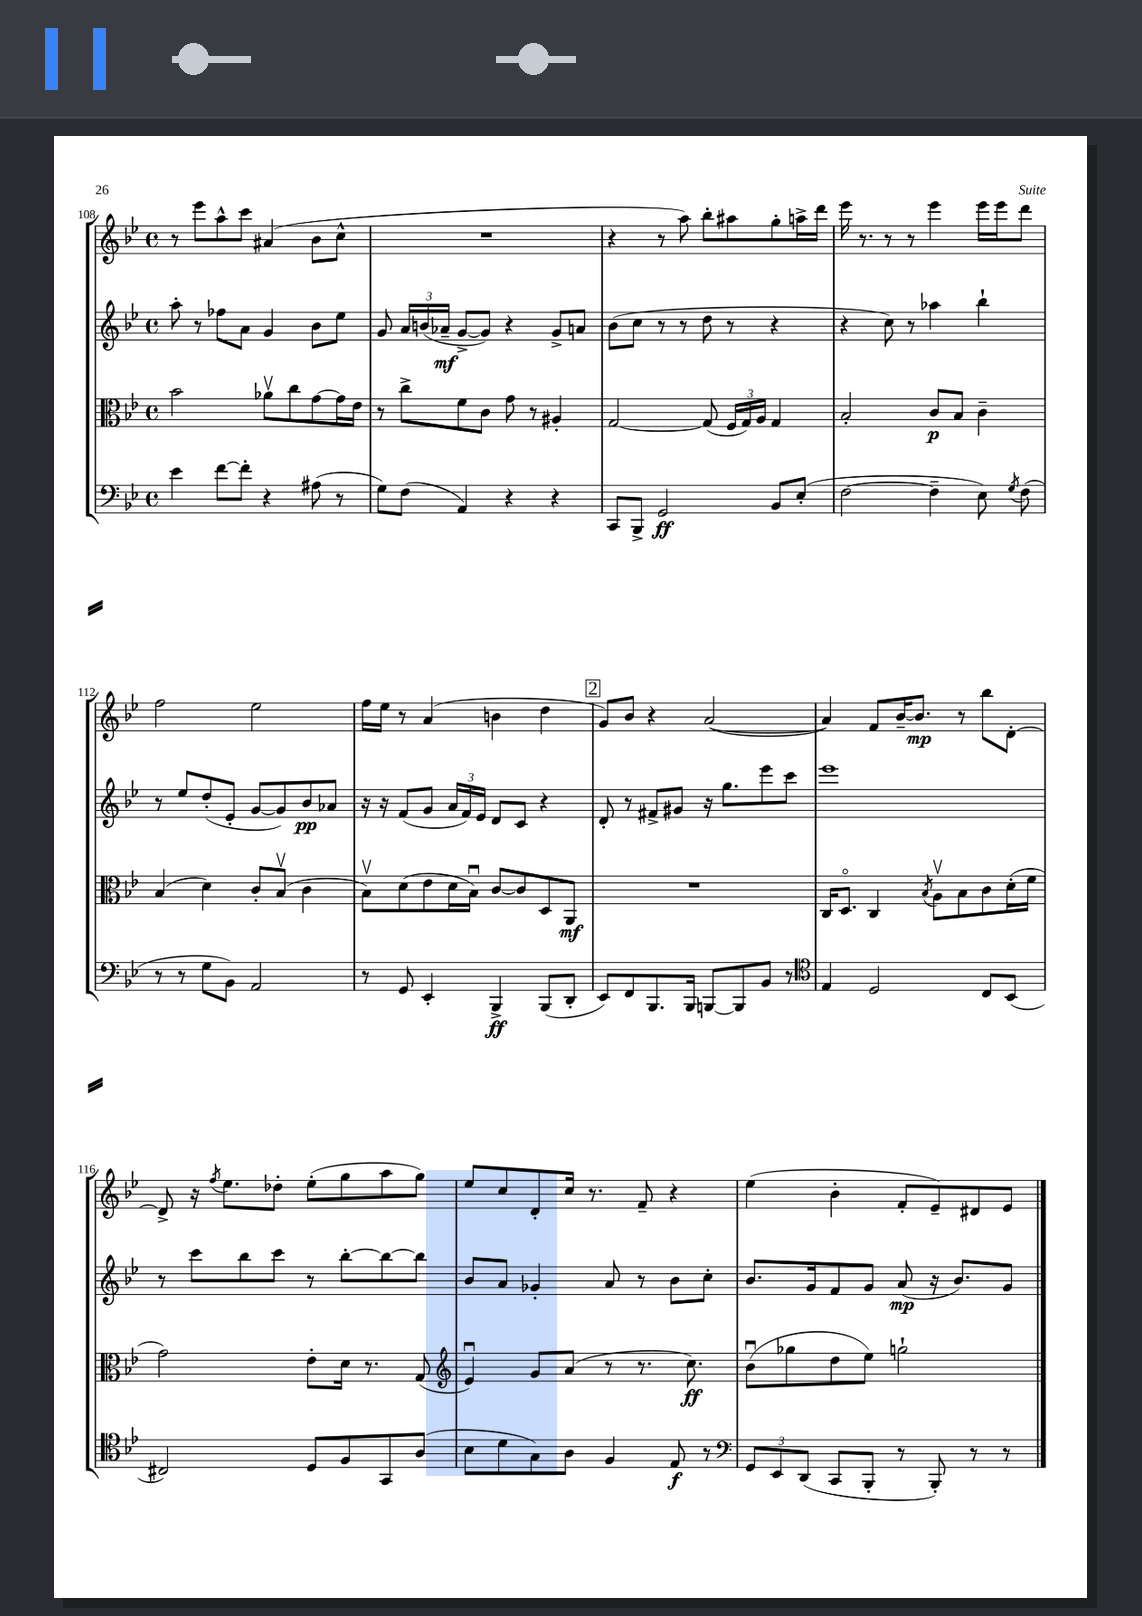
<<
\new StaffGroup <<
\new Staff = "s0" {
    \clef treble \key bes \major \defaultTimeSignature \time 4/4
    \autoBeamOff r8 ees'''8[ a''8-^ c'''8] ais'4( bes'8[ c''8]-^ |
    R1 |
    r4 r8 a''8) bes''8[-. ais''8 g''8-. a''16-> d'''16] |
    ees'''16 r8. r8 r8 ees'''4 ees'''16[ ees'''16 d'''8] |
    f''2 ees''2 |
    f''16[ ees''16] r8 a'4( b'4 d''4 |
    \mark \markup { \box "2" } g'8[) bes'8] r4 a'2~( |
    a'4) f'8[ bes'16~-- bes'8.]\mp r8 bes''8[ d'8]~-. |
    d'8-> r16 \acciaccatura { f''8 } ees''8.[ des''8]-. ees''8[-.( g''8 a''8 g''8]) |
    ees''8[ c''8 d'8-. c''16] r8. f'8-- r4 |
    ees''4( bes'4-. f'8[-. ees'8--) dis'8 ees'8] \bar "|." |
}
\new Staff = "s1" {
    \clef treble \key bes \major \defaultTimeSignature \time 4/4
    \autoBeamOff a''8-. r8 fes''8[ a'8] g'4 bes'8[ ees''8] |
    g'8 \tuplet 3/2 { a'16[ b'16( aes'16]--\mf } g'8[~-> g'8]) r4 g'8[-> a'8] |
    bes'8[( c''8] r8 r8 d''8 r8 r4 |
    r4 c''8) r8 aes''4 bes''4-! |
    r8 ees''8[ d''8-.( ees'8]-. g'8[~ g'8) bes'8\pp aes'8] |
    r16 r16 f'8[( g'8] \tuplet 3/2 { a'16[ f'16) ees'16] } d'8[ c'8] r4 |
    \mark \markup { \box "2" } d'8-. r8 fis'8[-> gis'8] r16 g''8.[ ees'''8 c'''8] |
    ees'''1 |
    r8 c'''8[ bes''8 c'''8] r8 bes''8[~-. bes''8~ bes''8] |
    bes'8[ a'8] ges'4-. a'8 r8 bes'8[ c''8]-. |
    bes'8.[ g'16 f'8 g'8] a'8\mp( r16 bes'8.[) g'8] \bar "|." |
}
\new Staff = "s2" {
    \clef alto \key bes \major \defaultTimeSignature \time 4/4
    \autoBeamOff bes'2 aes'8[\upbow c''8 g'8~ g'16 ees'16] |
    r8 c''8[-> f'8 c'8] g'8 r8 ais4-. |
    g2~ g8( \tuplet 3/2 { f16[ g16) a16] } g4 |
    bes2-. c'8[\p bes8] c'4-- |
    bes4( d'4) c'8[-. bes8]\upbow( c'4 |
    bes8[\upbow) d'8( ees'8 d'16 bes16]\downbow) c'8[~ c'8 d8 a,8]\mf |
    \mark \markup { \box "2" } R1 |
    c16[ d8.]\flageolet c4 \acciaccatura { bes8 } a8[\upbow bes8 c'8 d'16-.( f'16] |
    g'2) ees'8[-. d'16] r8. g8( |
    \clef treble ees'4\downbow) g'8[ a'8]( r8 r8. c''8.\ff) |
    bes'8[\downbow( ges''8 d''8 ees''8]) g''2-! \bar "|." |
}
\new Staff = "s3" {
    \clef bass \key bes \major \defaultTimeSignature \time 4/4
    \autoBeamOff ees'4 f'8[~ f'8]-. r4 ais8( r8 |
    g8[) f8]( a,4) r4 r4 |
    c,8[ bes,,8]-> g,2\ff bes,8[ ees8]-.( |
    f2~ f4-- ees8) \acciaccatura { g8 } f8( |
    r8 r8 g8[ bes,8]) a,2 |
    r8 g,8 ees,4-. bes,,4->\ff bes,,8[( d,8]-. |
    \mark \markup { \box "2" } ees,8[) f,8 bes,,8. bes,,16] b,,8[~ b,,8 bes,8] r8 |
    \clef tenor ees4 d2 c8[ bes,8]( |
    cis2) d8[ f8 g,8 a8]( |
    bes8[ d'8 g8) a8] f4 ees8\f r8 |
    \clef bass \tuplet 3/2 { g,8[ ees,8 d,8]( } c,8[ bes,,8]-. r8 bes,,8-.) r8 r8 \bar "|." |
}
>>
>>
\layout { \context { \Score currentBarNumber = #108 } }
